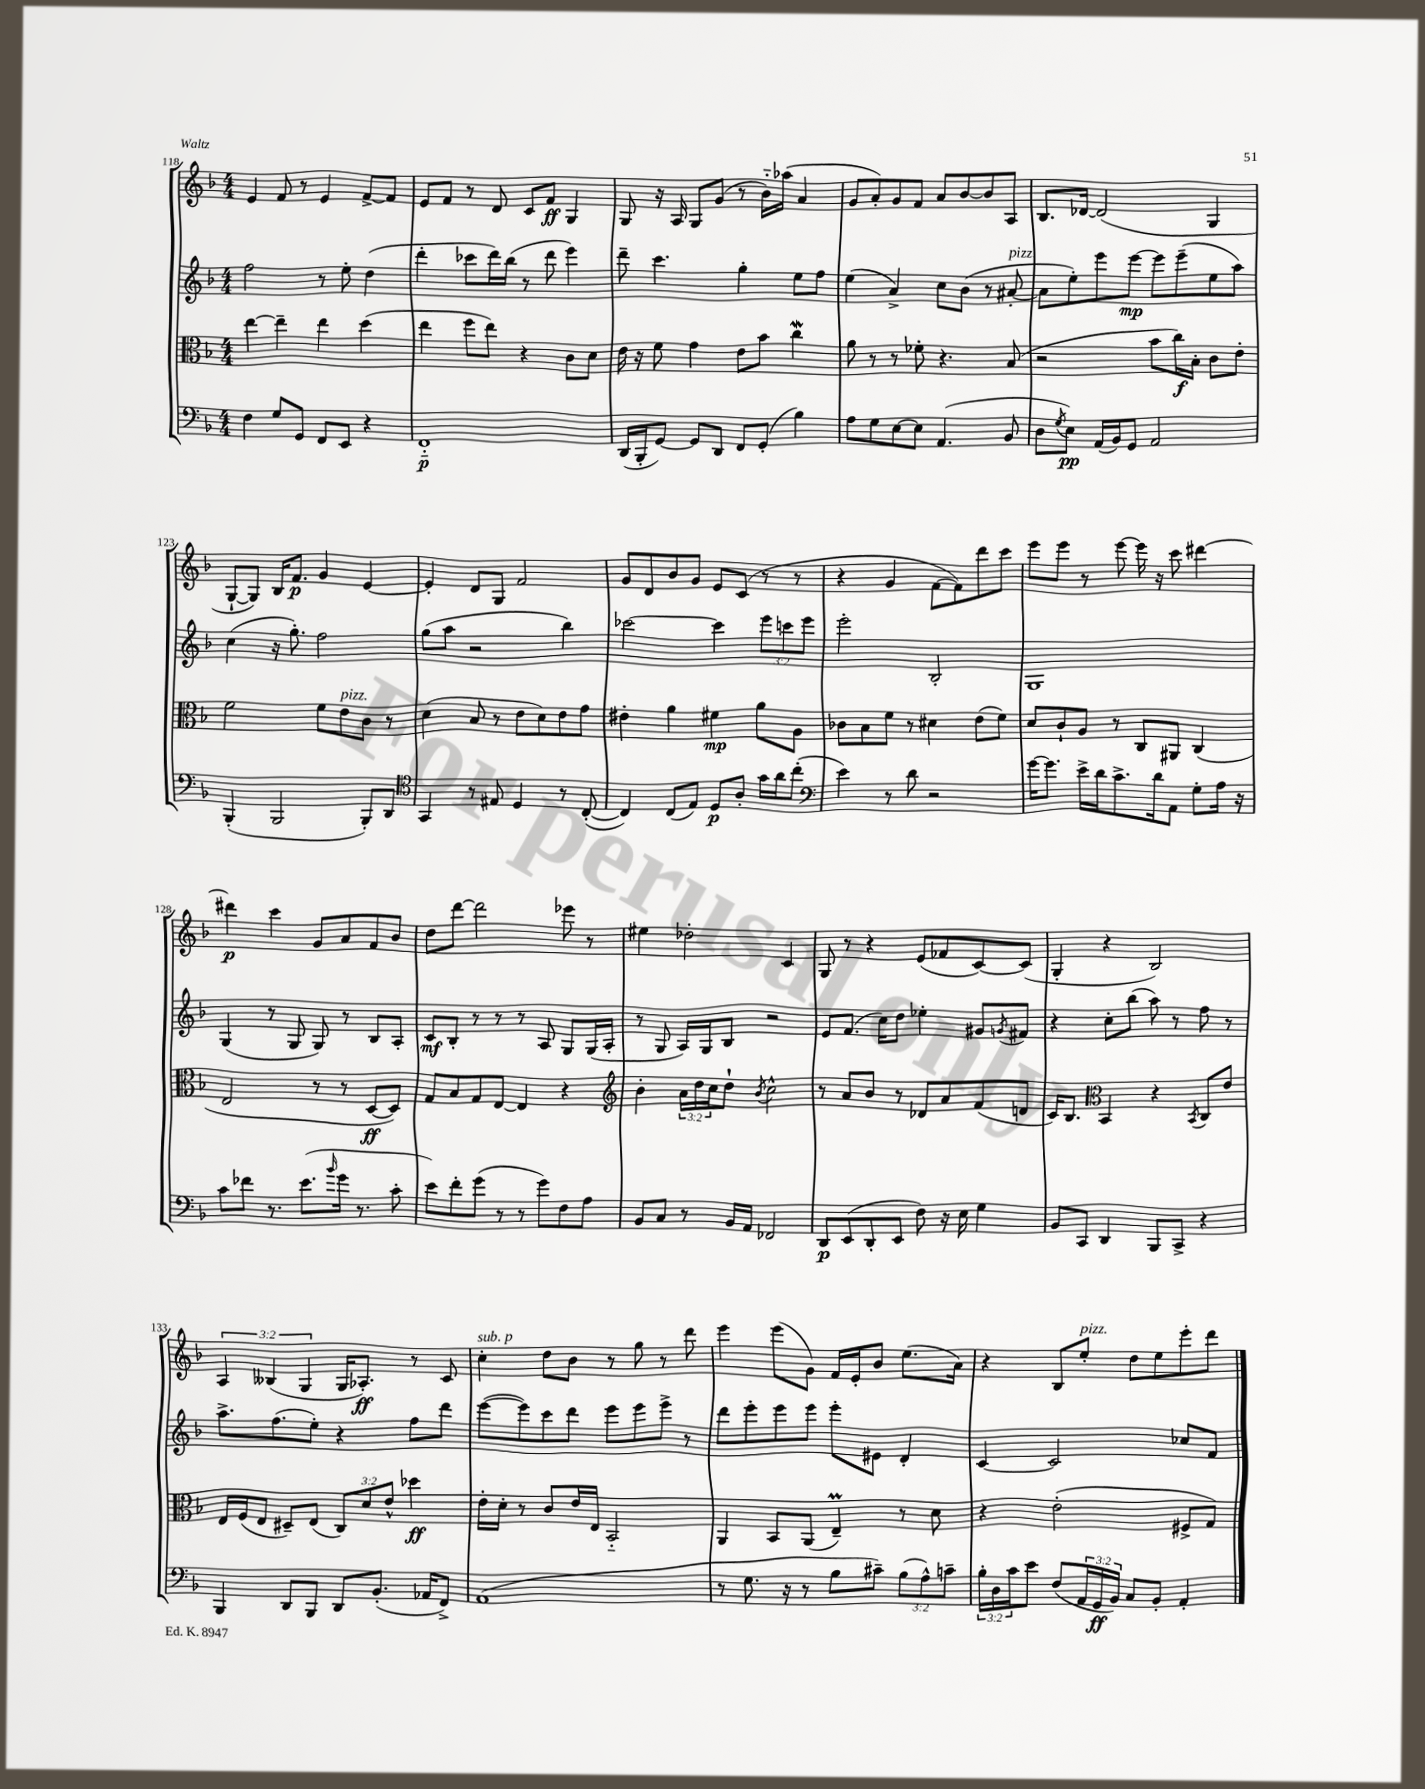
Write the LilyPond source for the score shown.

<<
\new StaffGroup <<
\new Staff = "s0" {
    \clef treble \key f \major \numericTimeSignature \time 4/4 \override Staff.TupletNumber.text = #tuplet-number::calc-fraction-text
    e'4 f'8 r8 e'4 f'8~-> f'8 |
    e'8 f'8 r8 d'8 c'8 f'8\ff g4 |
    g8 r16 a16 g8 g'8( r8 bes'16-_) aes''16( a'4 |
    g'8 a'8-.) g'8 f'8 a'8 bes'8~ bes'8 a8 |
    bes8. des'16~ des'2( g4 |
    g8~-! g8) bes16 f'8.\p g'4 e'4~ |
    e'4-. d'8 g8 f'2 |
    g'8 d'8 bes'8 g'8 e'8 c'8( r8 r8 |
    r4 g'4 f'8~ f'8) d'''8 c'''8 |
    e'''8 e'''8 r8 e'''8~ e'''16 r16 c'''8 dis'''4~ |
    dis'''4\p c'''4 g'8 a'8 f'8 bes'8 |
    d''8 d'''8~ d'''2 ees'''8 r8 |
    eis''4 des''2-. c'4 |
    g8 r8 r4 e'8( fes'8 c'8~) c'8( |
    g4-. r4 bes2) |
    \tuplet 3/2 { a4 beses4( g4 } g16 aes8.-.\ff) r8 c'8 |
    c''4-.^\markup { \italic "sub. p" } d''8 bes'8 r8 g''8 r8 d'''8 |
    e'''4 e'''8( g'8) f'16 e'16-. bes'8 e''8.( a'16) |
    r4 bes8 e''8-.^\markup { \italic "pizz." } d''8 e''8 e'''8-. d'''8 \bar "|." |
}
\new Staff = "s1" {
    \clef treble \key f \major \numericTimeSignature \time 4/4 \override Staff.TupletNumber.text = #tuplet-number::calc-fraction-text
    f''2 r8 e''8-. d''4( |
    d'''4-. ces'''8 d'''16) bes''16( r8 d'''8 e'''4) |
    d'''8-- c'''4. g''4-. e''8 f''8 |
    e''4( a'4->) c''8 bes'8( r8 ais'8~-.^\markup { \italic "pizz." } |
    ais'8 e''8-.) e'''8 e'''8~\mp e'''8 e'''8--( e''8 a''8) |
    c''4( r16 g''8.-.) f''2 |
    g''8( a''8 r2 bes''4) |
    ces'''2~ ces'''4 \tuplet 3/2 { e'''8 c'''8 e'''8 } |
    e'''2-. bes2-. |
    g1 |
    g4( r8 g8 g8) r8 bes8 a8-. |
    c'8\mf bes8-. r8 r8 r8 a8 g8 g16( a16-. |
    r8 g8 a16) g16 bes8 r2 |
    e'8 f'8.( c''16) d''8 ees''4-. gis'8 \acciaccatura { g'8 } fis'8 |
    r4 c''8-. bes''8( a''8) r8 f''8 r8 |
    a''8.-> f''8.( e''8-.) r4 f''8 d'''8 |
    e'''8~( e'''8) c'''8 d'''8 e'''8 e'''8 e'''8-> r8 |
    d'''8 e'''8-. e'''8 e'''8 e'''8-. eis'8 d'4-. |
    c'4~ c'2 ces''8 f'8 \bar "|." |
}
\new Staff = "s2" {
    \clef alto \key f \major \numericTimeSignature \time 4/4 \override Staff.TupletNumber.text = #tuplet-number::calc-fraction-text
    e''4~ e''4-- e''4 d''4( |
    e''4 f''8 e''8) r4 c'8 d'8 |
    e'16 r16 f'8 g'4 e'8 bes'8 c''4\mordent |
    a'8 r8 r8 fes'8-. r4. bes8( |
    r2 bes'8 c''16\f) bes16-. c'8 e'8-. |
    f'2 f'8 e'8^\markup { \italic "pizz." } c'8 r8 |
    d'4( bes8 r8 e'8 d'8) e'8 g'8 |
    eis'4-. a'4 fis'4\mp a'8 a8 |
    ces'8 bes8 f'8 r8 dis'4 e'8( f'8) |
    d'8 c'8-! a8 r8 c8 ais,8 c4( |
    e2 r8 r8 d8~\ff d8) |
    g8 bes8 g8 e8~ e4 r4 |
    \clef treble bes'4-. \tuplet 3/2 { a'16 d''16 c''16 } d''8-! \acciaccatura { bes'8 } c''2-^ |
    r8 a'8 bes'8 r8 des'8 a'8 f'8( d'8 |
    c'16) bes8. \clef alto bes,4 r4 \acciaccatura { bes,8 } c8 e'8 |
    e16 f16( e8 dis8--) e8( \tuplet 3/2 { c8) d'8 e'8-^ } des''4\ff |
    e'16-. d'16-. r8 c'8 e'16 e16 bes,2-_ |
    a,4 bes,8 a,8( e4--\prall) r8 d'8 |
    r4 e'2-.( fis8-> g8) \bar "|." |
}
\new Staff = "s3" {
    \clef bass \key f \major \numericTimeSignature \time 4/4 \override Staff.TupletNumber.text = #tuplet-number::calc-fraction-text
    f4 g8 g,8 f,8 e,8 r4 |
    f,1-_\p |
    d,16( bes,,16-. g,8~) g,8 d,8 f,8 g,8-.( bes4) |
    a8 g8 e8~ e8 a,4.( bes,8 |
    d8 \acciaccatura { g8 } e8\pp) a,16( bes,16) g,8 a,2 |
    bes,,4-.( bes,,2 bes,,8-.) d,8 |
    \clef tenor g,4 r8 eis8 d4 r8 c8~-.( |
    c4) c8( e8) d8\p a8-. g'16 a'16 c''8-.( |
    \clef bass e'4) r8 d'8 r2 |
    g'16~ g'8. e'16-> d'16 c'8.-> d'16 a,8 g8-. a16 r16 |
    c'8 fes'8 r8. e'8.( \grace { bes'16 } g'16 r8. c'8-. |
    e'8) f'8-. g'8( r8 r8 g'8) f8 a8 |
    bes,8 c8 r8 bes,16 a,16 fes,2 |
    d,8\p e,8( d,8-. e,8 f8) r16 e16 g4 |
    bes,8 c,8 d,4 bes,,8 c,8-> r4 |
    bes,,4 d,8 bes,,8 d,8 bes,8.-.( aes,16 f,8->) |
    a,1( |
    r8 g8. r16 r8 bes8 cis'8--) \tuplet 3/2 { bes8( a8-^) c'8-- } |
    \tuplet 3/2 { bes16-. d16 c'16 } e'8 f8( \tuplet 3/2 { a,16 g,16\ff bes,16) } c8 bes,8-. a,4-. \bar "|." |
}
>>
>>
\layout { \context { \Score currentBarNumber = #118 } }
